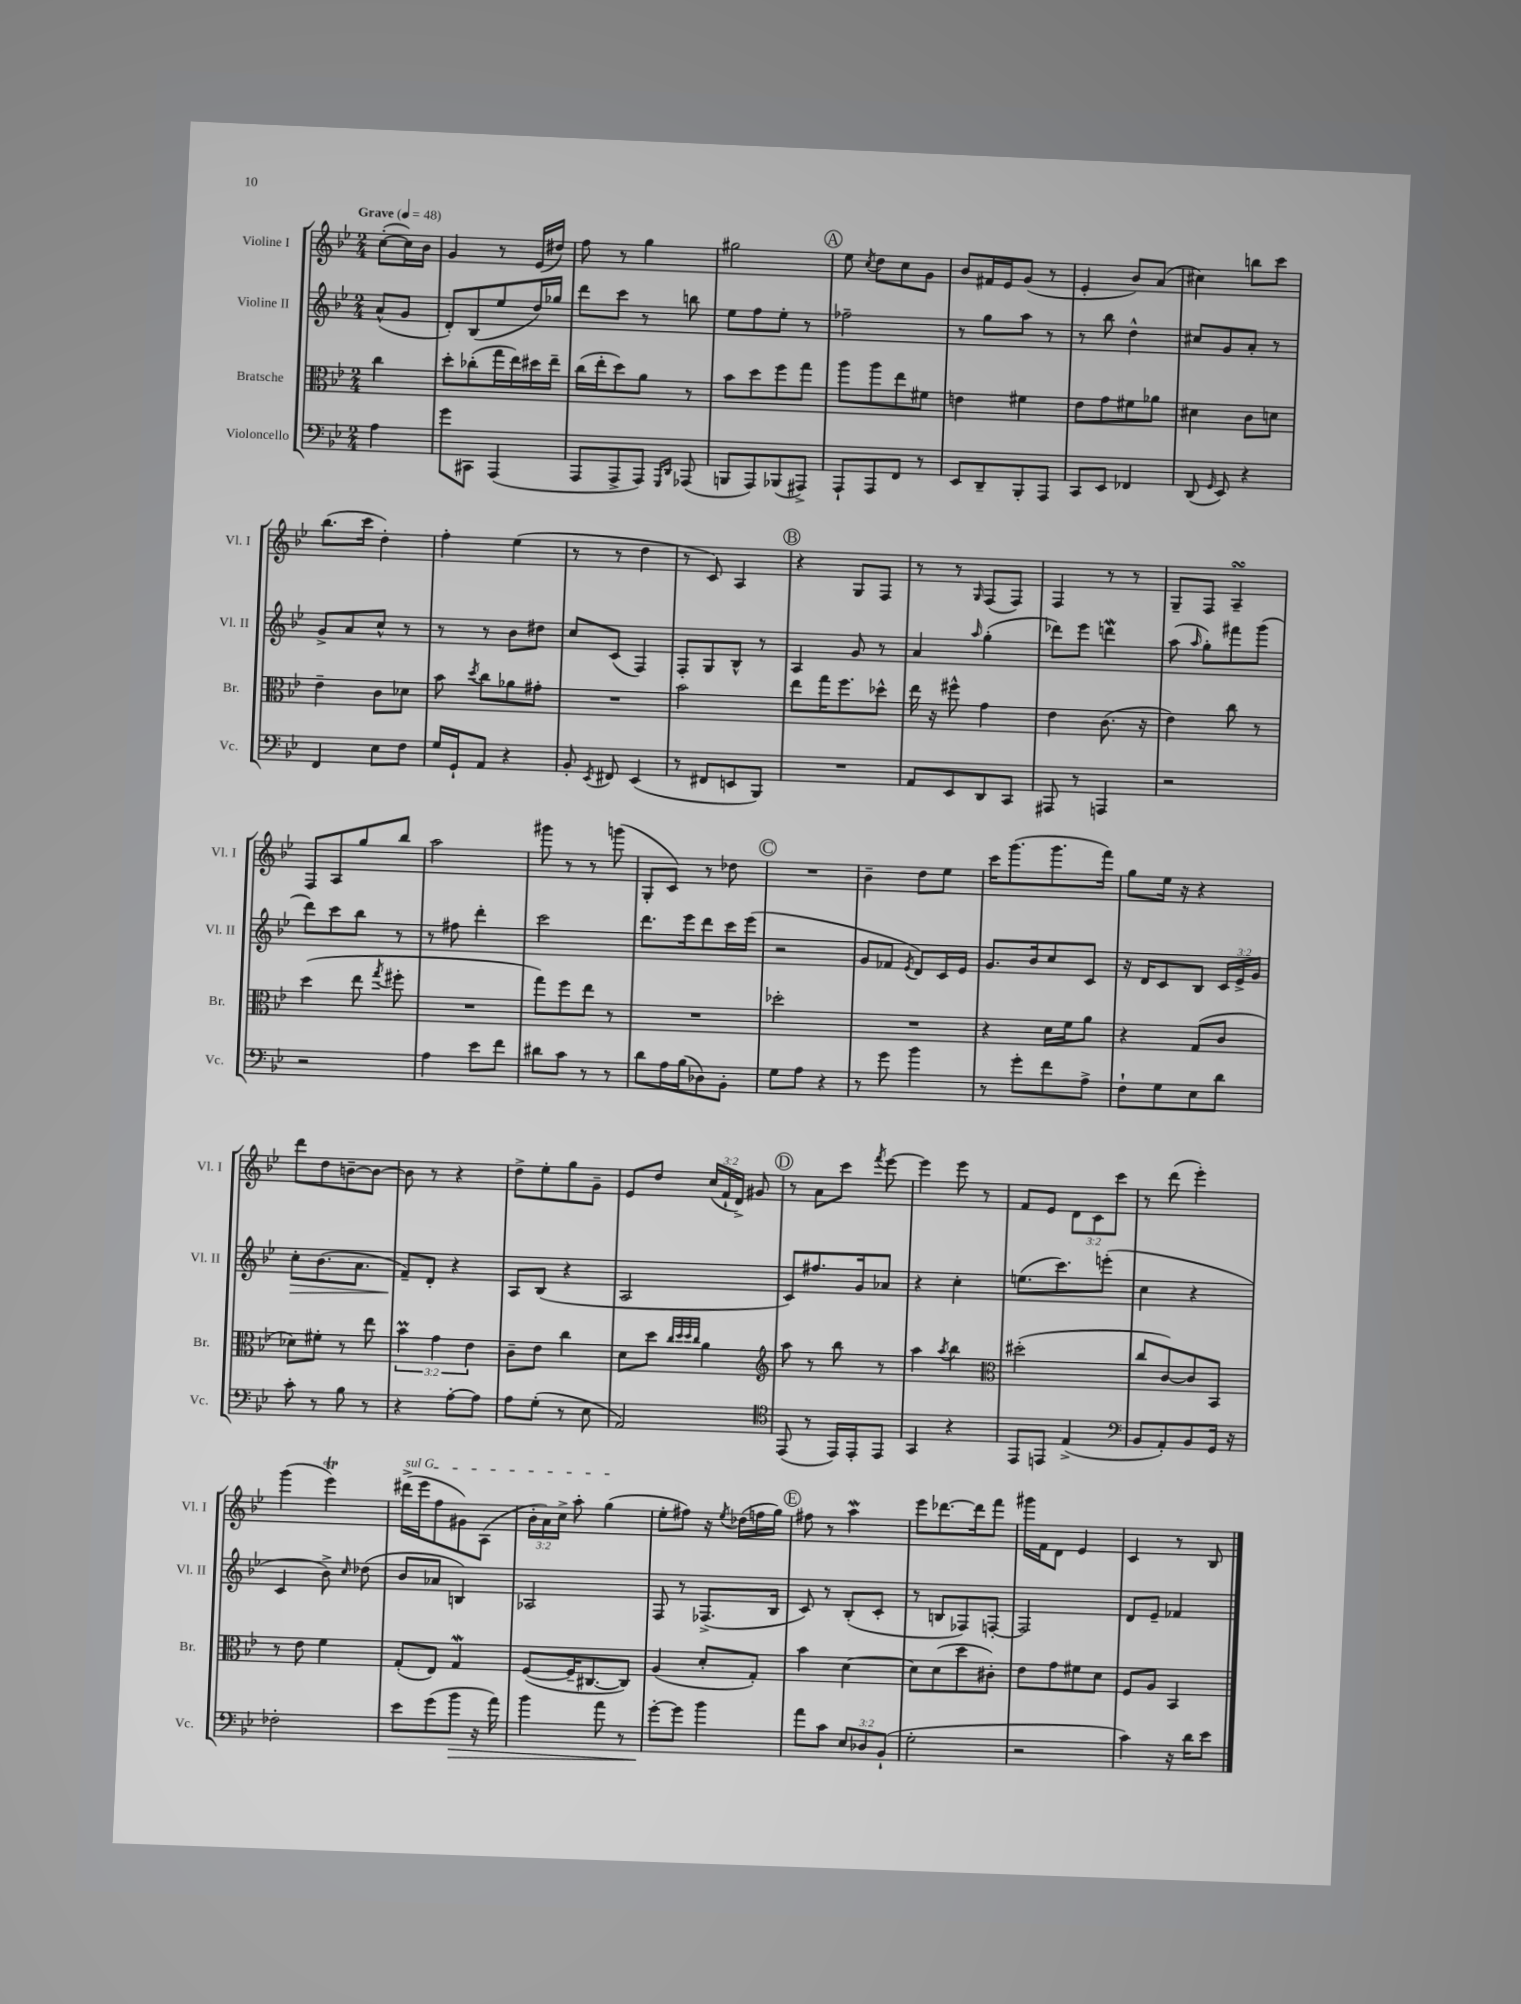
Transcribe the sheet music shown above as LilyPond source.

<<
\new StaffGroup <<
\new Staff = "s0" \with { instrumentName = "Violine I" shortInstrumentName = "Vl. I" } {
    \clef treble \key bes \major \numericTimeSignature \time 2/4 \override Staff.TupletNumber.text = #tuplet-number::calc-fraction-text \partial 4 \tempo "Grave" 4 = 48
    \autoBeamOff c''8[~-.( c''16) bes'16] |
    g'4 r8 ees'16[( dis''16]) |
    f''8 r8 g''4 |
    gis''2 |
    \mark \markup { \circle "A" } ees''8 \acciaccatura { c''8 } d''8[ c''8 g'8] |
    bes'8[ fis'16 ees'16 g'8]( r8 |
    ees'4-. bes'8[) a'8]( |
    cis''4) b''8[ c'''8] |
    bes''8.[( c'''16] d''4-.) |
    f''4-. ees''4( |
    r8 r8 d''4 |
    r8 c'8) a4 |
    \mark \markup { \circle "B" } r4 g8[ f8] |
    r8 r8 \grace { g16 } f8[( f8]) |
    f4 r8 r8 |
    g8[-- f8] a4--\turn |
    f8[ a8 g''8 bes''8] |
    a''2 |
    gis'''8 r8 r8 g'''8( |
    g8[-. c'8]) r8 des''8 |
    \mark \markup { \circle "C" } R2 |
    bes'4-- d''8[ ees''8] |
    c'''16[ g'''8.( g'''8. f'''16]) |
    g''8[ ees''16] r16 r4 |
    d'''8[ d''8 b'8~-- b'8]~ |
    b'8 r8 r4 |
    d''8[-> ees''8-. g''8 g'8]-- |
    ees'8[ d''8] \tuplet 3/2 { c''16[( f'16-! d'16]->) } gis'8 |
    \mark \markup { \circle "D" } r8 a'8[ c'''8] \acciaccatura { f'''8 } ees'''8~ |
    ees'''4 ees'''8 r8 |
    f'8[ ees'8] \tuplet 3/2 { d'8[ c'8 c'''8] } |
    r8 d'''8( ees'''4-.) |
    g'''4( ees'''4\trill) |
    \once \override TextSpanner.bound-details.left.text = \markup { \italic "sul G" } dis'''16[->\startTextSpan( ees'''16 f''8 gis'8) a8]( |
    \tuplet 3/2 { bes'16[-. a'16) c''16]-> } a''8-. g''4\stopTextSpan( |
    ees''8[-. fis''8]) r16 \acciaccatura { ees''8 } des''16[( f''16 g''16]) |
    \mark \markup { \circle "E" } fis''8 r8 a''4\mordent |
    ees'''8[ des'''8.~ des'''16 f'''8] |
    gis'''16[ f'16 d'8] ees'4 |
    c'4 r8 bes8 \bar "|." |
}
\new Staff = "s1" \with { instrumentName = "Violine II" shortInstrumentName = "Vl. II" } {
    \clef treble \key bes \major \numericTimeSignature \time 2/4 \override Staff.TupletNumber.text = #tuplet-number::calc-fraction-text \partial 4
    \autoBeamOff a'8[-^( g'8] |
    d'8[-.) bes8( ees''8 d''16) ges''16] |
    d'''8[ c'''8] r8 b''8 |
    ees''8[ f''8 ees''8]-. r8 |
    \mark \markup { \circle "A" } fes''2-- |
    r8 g''8[ a''8] r8 |
    r8 bes''8 d''4-^ |
    cis''8[ g'8 a'8]-. r8 |
    g'8[-> a'8 c''8]-^ r8 |
    r8 r8 bes'8[ dis''8] |
    c''8[ c'8]( f4) |
    f8[-. g8 bes8]-^ r8 |
    \mark \markup { \circle "B" } a4 g'8 r8 |
    a'4 \grace { a''16 } g''4-.( |
    des'''8[) ees'''8] d'''4\mordent |
    a''8( \grace { a''16 } g''8[-.) fis'''8 g'''8]( |
    d'''8[) c'''8 bes''8] r8 |
    r8 fis''8 d'''4-. |
    c'''2 |
    d'''8.[ ees'''16 d'''8 c'''16 ees'''16]( |
    \mark \markup { \circle "C" } r2 |
    g'8[ fes'8] \acciaccatura { ees'8 } d'8[) c'16 ees'16] |
    g'8.[ bes'16 c''8 c'8] |
    r16 d'16[ c'8 bes8] \tuplet 3/2 { c'16[ ees'16-> g'16] } |
    c''8[-.\> bes'8.( a'8.] |
    f'8[--\!) d'8]-. r4 |
    a8[ bes8]( r4 |
    a2 |
    \mark \markup { \circle "D" } c'8[) fis''8. g'16 aes'8] |
    r4 c''4-. |
    e''8.[( c'''8.) e'''8]-.( |
    c''4 r4 |
    c'4 bes'8->) \grace { c''16 } des''8( |
    bes'8[ aes'8] b4) |
    aes2 |
    f8 r8 fes8.[->( bes16] |
    \mark \markup { \circle "E" } c'8) r8 bes8[-.( c'8]-. |
    r8 b8[ fes8) f8]~-. |
    f2 |
    d'8[ ees'8]-- fes'4 \bar "|." |
}
\new Staff = "s2" \with { instrumentName = "Bratsche" shortInstrumentName = "Br." } {
    \clef alto \key bes \major \numericTimeSignature \time 2/4 \override Staff.TupletNumber.text = #tuplet-number::calc-fraction-text \partial 4
    \autoBeamOff c''4 |
    d''8[-. ces''8-.( g''16 ees''16) dis''16 ees''16]-- |
    c''16[( ees''16-. d''8) a'8] r8 |
    bes'8[ d''8 f''8 g''8] |
    \mark \markup { \circle "A" } a''8[ a''8 ees''8 fis'8] |
    e'4 fis'4 |
    ees'8[ g'8 fis'8 aes'8] |
    dis'4 c'8[ d'8] |
    ees'4-- c'8[ des'8] |
    bes'8 \acciaccatura { d''8 } c''8[ aes'8 gis'8]-. |
    R2 |
    bes'2 |
    \mark \markup { \circle "B" } ees''8[ g''16 f''8. des''8]-^ |
    ees''16 r16 fis''8-^ g'4 |
    ees'4 c'8.( r16 |
    ees'4) c''8 r8 |
    d''4( ees''8 \acciaccatura { g''8 } fis''8-. |
    R2 |
    g''8[) f''8 ees''8] r8 |
    R2 |
    \mark \markup { \circle "C" } des''2-. |
    R2 |
    r4 d'16[ f'16 a'8] |
    r4 g8[( c'8] |
    des'8[) fis'8]-. r8 ees''8 |
    \tuplet 3/2 { bes'4\prall g'4 ees'4 } |
    c'8[-- ees'8] c''4 |
    d'8[ d''8] \grace { c''32[ d''32 d''32 c''32] } a'4 |
    \mark \markup { \circle "D" } \clef treble a''8 r8 bes''8 r8 |
    a''4 \acciaccatura { a''8 } bes''4 |
    \clef alto dis''2-.( |
    c''8[ c'8~) c'8 bes,8] |
    r8 ees'8 f'4 |
    g8[-.( ees8]) g4\mordent |
    f8[~( f16-- cis8.~ cis8]) |
    a4( d'8[-. g8]-.) |
    \mark \markup { \circle "E" } bes'4 d'4~ |
    d'8[ d'8( d''8 cis'8]-.) |
    ees'8[ g'8 fis'8 d'8] |
    f8[ a8] bes,4 \bar "|." |
}
\new Staff = "s3" \with { instrumentName = "Violoncello" shortInstrumentName = "Vc." } {
    \clef bass \key bes \major \numericTimeSignature \time 2/4 \override Staff.TupletNumber.text = #tuplet-number::calc-fraction-text \partial 4
    \autoBeamOff a4 |
    g'8[ cis,8] a,,4( |
    a,,8[ a,,8-> a,,8]) \grace { g,,16[ d,16] } aes,,8( |
    b,,8[ a,,8) bes,,8( ais,,8]->) |
    \mark \markup { \circle "A" } a,,8[-! a,,8 f,8] r8 |
    ees,8[ d,8-- bes,,8-. a,,8] |
    c,8[ ees,8] fes,4 |
    d,8( \grace { g,16 } ees,8) r4 |
    f,4 ees8[ f8] |
    g16[ g,16-! a,8] r4 |
    bes,8-. \acciaccatura { ees,8 } fis,8 ees,4( |
    r8 fis,8[ e,8 bes,,8]) |
    \mark \markup { \circle "B" } R2 |
    a,8[ ees,8 d,8 c,8] |
    ais,,8 r8 a,,4 |
    r2 |
    r2 |
    a4 ees'8[ f'8] |
    dis'8[ c'8] r8 r8 |
    d'8[ a16 bes16( des8) bes,8]-. |
    \mark \markup { \circle "C" } g8[ a8] r4 |
    r8 g'8 bes'4 |
    r8 g'8[-. f'8 a8]-> |
    f8[-! g8 ees8 d'8] |
    c'8-. r8 bes8 r8 |
    r4 a8[~-. a8] |
    a8[ g8]-.( r8 ees8 |
    a,2) |
    \mark \markup { \circle "D" } \clef tenor ees,8( r8 ees,16[) ees,16-. ees,8] |
    g,4 r4 |
    ees,8[ e,8] ees4->( |
    \clef bass bes,8[ a,8-.) bes,8 g,16] r16 |
    fes2-. |
    ees'8[ g'8( bes'8]\> r16 a'16) |
    bes'4 a'8 r8 |
    g'8[~-.\! g'8] bes'4 |
    \mark \markup { \circle "E" } a'8[ c'8] \tuplet 3/2 { ees8[ des8 bes,8]-!( } |
    g2-. |
    r2 |
    c'4) r16 d'16[ ees'8] \bar "|." |
}
>>
>>
\layout { \context { \Score \remove "Bar_number_engraver" } }
